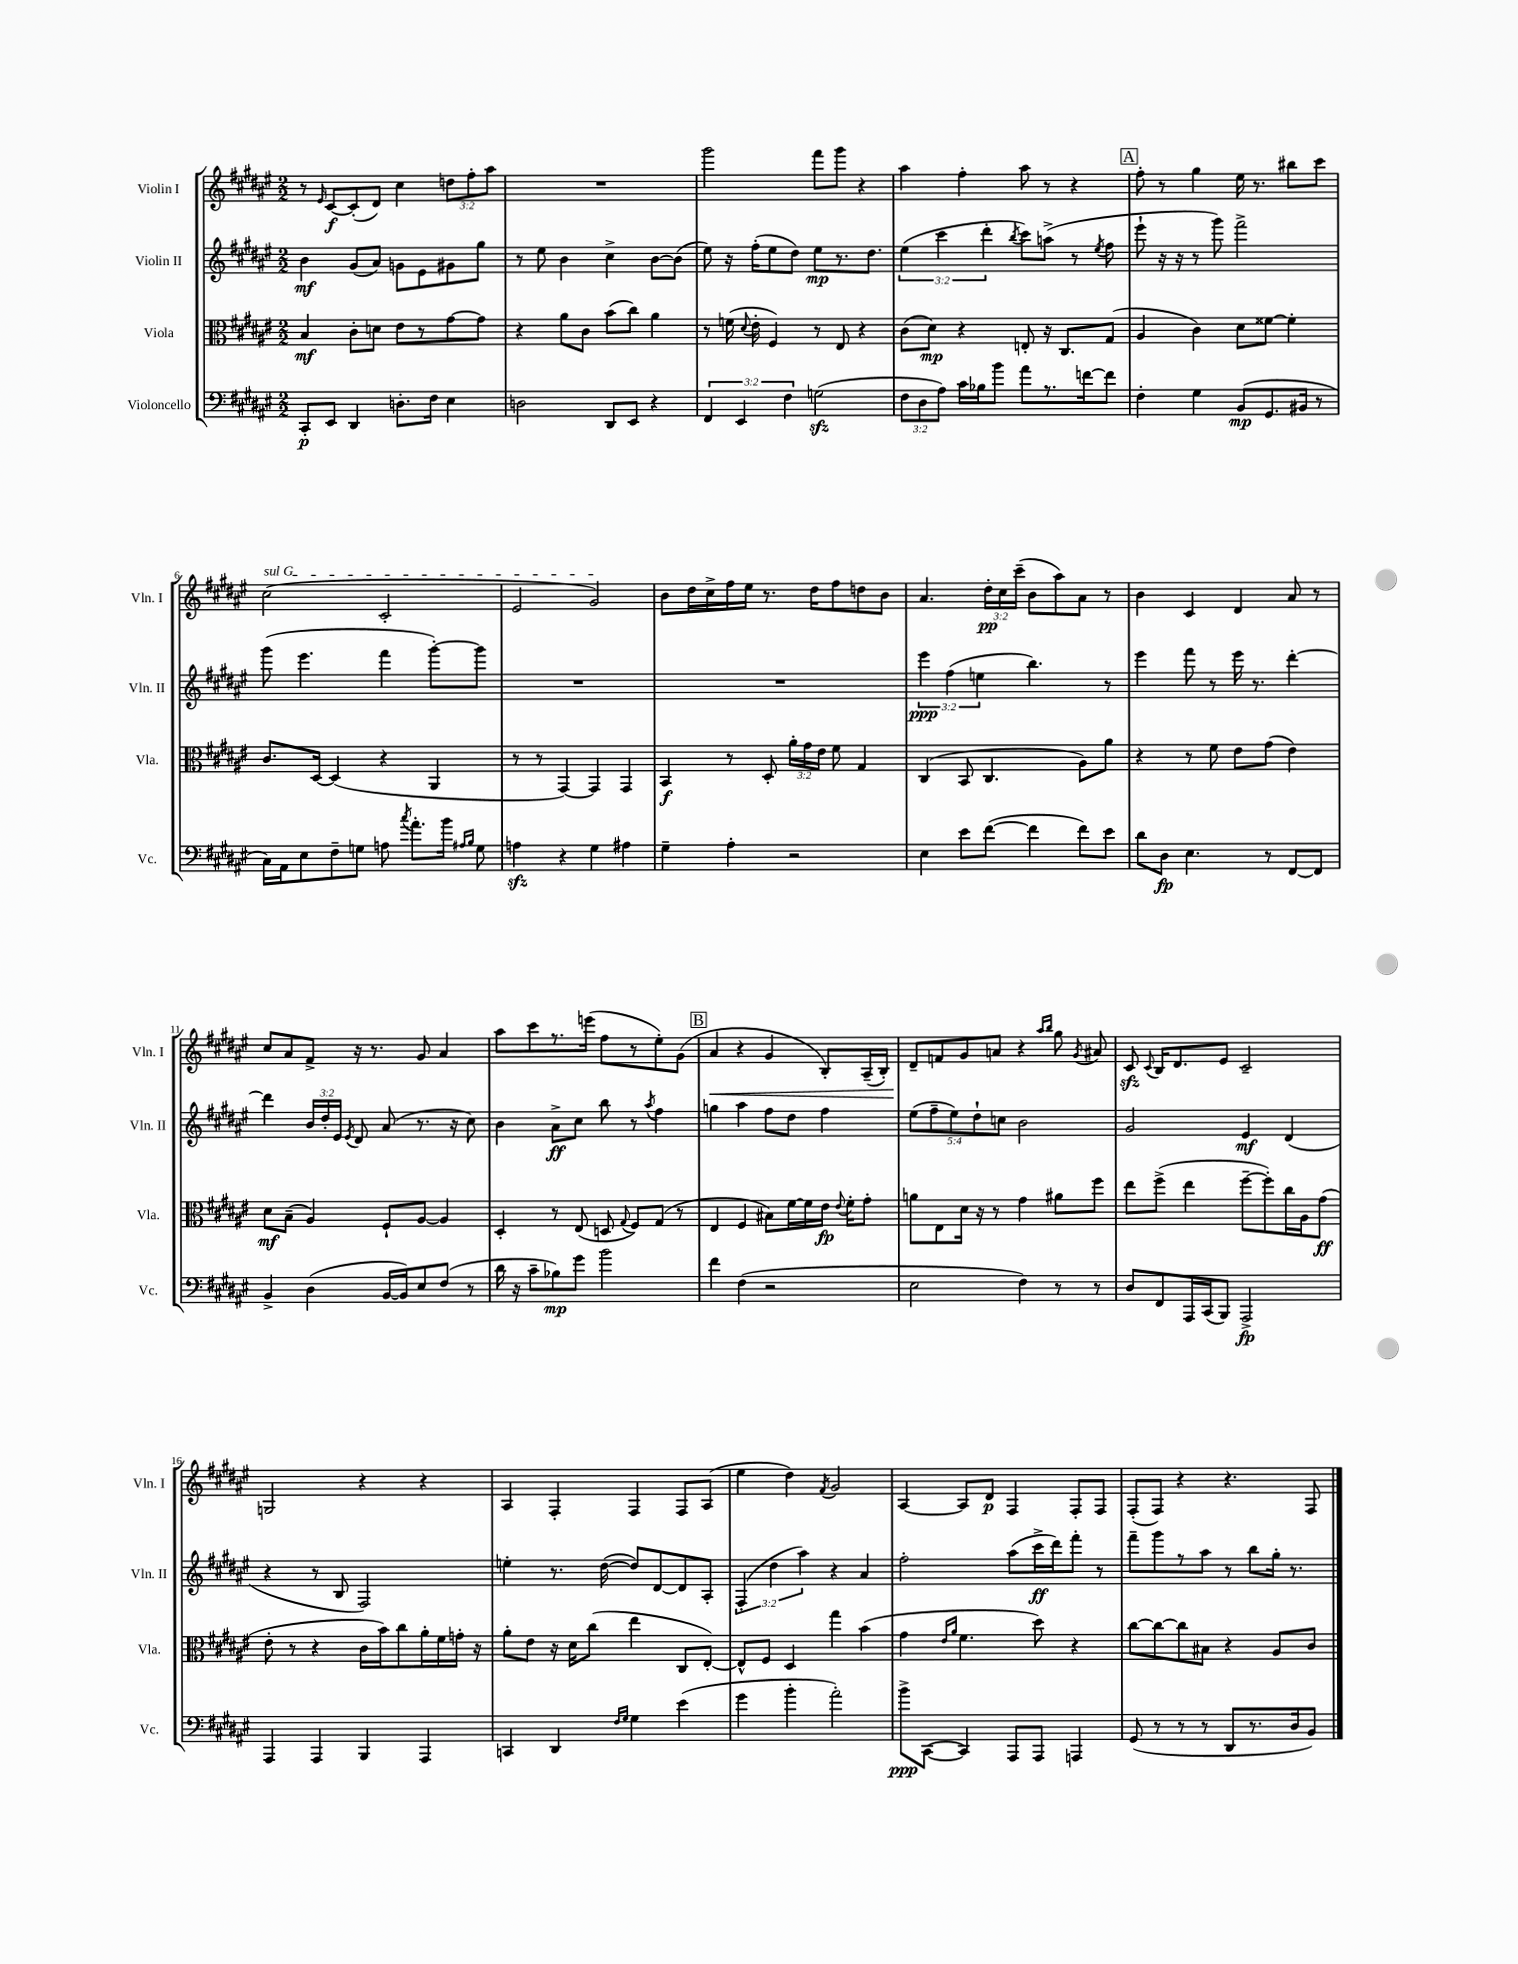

**kern	**kern	**kern	**kern
*staff4	*staff3	*staff2	*staff1
*clefF4	*clefC3	*clefG2	*clefG2
*k[f#c#g#d#a#e#]	*k[f#c#g#d#a#e#]	*k[f#c#g#d#a#e#]	*k[f#c#g#d#a#e#]
*M2/2	*M2/2	*M2/2	*M2/2
8CC#'/L	4B/	4b\	8r
.	.	.	16qqe#/
8EE#/J	.	.	[8c#/L
4DD#/	8c#'\L	(8g#/L	(8c#'/]
.	8d\J	8a#/J)	8d#/J)
8.D'\L	8e#\L	8g\L	4cc#\
.	8r	8e#\	.
16F#\Jk	.	.	.
4E#\	[8g#\	8g#\	12dd\L
.	.	.	12ff#'\
.	8g#\]J	8gg#\J	.
.	.	.	12aa#\J
=	=	=	=
2D\	4r	8r	1r
.	.	8ee#\	.
.	8a#\L	4b\	.
.	8c#\J	.	.
8DD#/L	(8b\L	4cc#^\	.
8EE#/J	8cc#\J)	.	.
4r	4a#\	[8b\L	.
.	.	(8b\]J	.
=	=	=	=
6FF#/	8r	8ee#\)	2ggg#\
.	(16f\	16r	.
6EE#/	.	.	.
.	8qqd#/	.	.
.	16e#'\	(16ff#'\LK	.
.	4F#/)	8ee#\	.
6F#\	.	.	.
.	.	8dd#\J)	.
(2G\	8r	8ee#\L	8fff#\L
.	8E#/	8.r	8ggg#\J
.	4r	.	4r
.	.	8.dd#\J	.
=	=	=	=
12F#\L	(8c#\L	(6ee#\	4aa#\
12D#\	.	.	.
.	8d#\J)	.	.
12A#\J)	.	6ccc#\	.
16c#\LL	4r	.	4ff#'\
16B-\J	.	.	.
.	.	6ddd#'\	.
8b\J	.	.	.
.	.	8qbb/	.
8a#\L	8E'/	8ccc#\L)	8aa#\
8.r	16r	(8aa^\J	8r
.	8.C#/L	.	.
.	.	8r	4r
[16f\k	.	.	.
.	.	8qee#/	.
8f\]J	(8G#/J	8ff#\	.
=	=	=	=
4F#'\	4A#/	8eee#`\	8ff#'\
.	.	16r	8r
.	.	16r	.
4G#\	4c#\)	8r	4gg#\
.	.	8ggg#\)	.
(8BB/L	8d#\L	2fff#^\	16ee#\
.	.	.	8.r
8.GG#/	[8f##\J	.	.
.	4f##'\]	.	8bb#\L
16BB#/Jk	.	.	.
8r	.	.	8ccc#\J
=	=	=	=
16C#\LL)	8.c#/L	(8ggg#\	(2cc#\
16AA#\J	.	.	.
8E#\	.	4.eee#\	.
.	[16D#/Jk	.	.
8F#~\	(4D#/]	.	.
8G\J	.	.	.
8A\	4r	4fff#\	2c#'/
8qcc#/	.	.	.
8.a#'\L	.	.	.
.	4AA#/	[8ggg#'\L)	.
16b\Jk	.	.	.
16qqA#/LL	.	.	.
16qqB/JJ	.	.	.
8G\	.	8ggg#\]J	.
=	=	=	=
4A\	8r	1r	2e#/
.	8r	.	.
4r	[4GG#/)	.	.
4G#\	4GG#/]	.	2g#/)
4A#\	4GG#/	.	.
=	=	=	=
4G#~\	4BB/	1r	8b\L
.	.	.	16dd#\L
.	.	.	16cc#^\
4A#'\	8r	.	16ff#\
.	.	.	16ee#\JJ
.	8D#'/	.	8.r
2r	24a#'\LL	.	.
.	24g#\	.	.
.	.	.	16dd#\LK
.	24e#\JJ	.	.
.	8f#\	.	8ff#\
.	4G#/	.	8dd\
.	.	.	8b\J
=	=	=	=
4E#\	(4C#/	6eee#\	4.a#/
.	.	(6ff#\	.
8e#\L	8BB/	.	.
.	.	6ee\	.
([8f#\J	4.C#/	.	24dd#'\LL
.	.	.	24cc#\
.	.	.	(24ccc#~\JJ
4f#\]	.	4.bb\)	8b\L
.	.	.	8aa#\)
8f#\L)	8A#\L)	.	8a#\J
8e#\J	8a#\J	8r	8r
=	=	=	=
8d#\L	4r	4eee#\	4b\
8D#\J	.	.	.
4.E#\	8r	8fff#\	4c#/
.	8f#\	8r	.
.	8e#\L	16eee#\	4d#/
.	.	8.r	.
8r	(8g#\J	.	.
[8FF#/L	4e#\)	[4ddd#'\	8a#/
8FF#/]J	.	.	8r
=	=	=	=
4BB^/	8d#\L	4ddd#\]	8cc#/L
.	(8B~\J	.	8a#/
(4D#\	4A#/)	24b/LL	8f#^/J
.	.	24dd#'/	.
.	.	24e#/JJ	.
.	.	8qe#/	.
.	.	8d#/	16r
.	.	.	8.r
[16BB/LL	8F#`/L	(8a#/	.
16BB/]J)	.	.	.
8E#/	[8A#/J	8.r	8g#/
(8F#/J	4A#/]	.	4a#/
.	.	16r	.
8r	.	8cc#\)	.
=	=	=	=
16d#\	4D#'/	4b\	8aa#\L
16r	.	.	.
8c#~\L	.	.	8ccc#\
8B-\)	8r	8a#^\L	8.r
8g#\J	(8E#/	8cc#\J	.
.	.	.	(16eee\Jk
2b\	8D/	8bb\	8ff#\L
.	8qqG#/	.	.
.	8F#/L)	8r	8r
.	.	8qaa#/	.
.	(8G#/J	4ff#\	8ee#'\)
.	8r	.	(8g#\J
=	=	=	=
4f#\	4E#/	4gg\	4a#/
(4F#\	4F#/	4aa#\	4r
2r	8B#\L)	8ff#\L	4g#/
.	[16f#\L	8dd#\J	.
.	16f#\]	.	.
.	16e#\JJ	4ff#\	8B'/L)
.	8qqe#/	.	.
.	16f#'\LK	.	.
.	8g#'\J	.	(16A#~/L
.	.	.	16B'/JJ)
=	=	=	=
2E#\	8a\L	(10ee#\L	8d#~/L
.	.	10ff#~\	.
.	8E#\	.	8f/
.	.	10ee#\)	.
.	16d#\Jk	.	8g#/
.	.	10dd#`\	.
.	16r	.	.
.	8r	.	8a/J
.	.	10cc\J	.
4F#\)	4g#\	2b\	4r
.	.	.	16qqaa#/LL
.	.	.	16qqbb/JJ
8r	8a#\L	.	8gg#\
.	.	.	8qg#/
8r	8ff#\J	.	8a#/
=	=	=	=
8D#/L	8ee#\L	2g#/	8c#/
.	.	.	8qqc#/
8FF#/	(8ff#^\J	.	16B/LK
.	.	.	8.d#/
16AAA#/L	4ee#\	.	.
(16CC#/J	.	.	.
8BBB/J)	.	.	8e#/J
2AAA#^/	[8ff#~\L	4e#/	2c#~/
.	8ff#'\])	.	.
.	16cc#\L	(4d#/	.
.	16A#\J	.	.
.	(8g#\J	.	.
=	=	=	=
4AAA#/	8e#'\	4r	2G/
.	8r	.	.
4AAA#/	4r	8r	.
.	.	8B/	.
4BBB/	16c#\LL	2F#/)	4r
.	16b\J)	.	.
.	8cc#\	.	.
4AAA#/	16a#'\L	.	4r
.	16f#\	.	.
.	16g'\JJ	.	.
.	16r	.	.
=	=	=	=
4CC/	8a#'\L	4ee'\	4A#/
.	8e#\J	.	.
4DD#/	16r	8.r	4F#'/
.	16d#\LK	.	.
.	(8cc#\J	.	.
.	.	([16dd#\	.
16qqF#/LL	.	.	.
16qqG#/JJ	.	.	.
4G#\	4ee#\	8dd#/]L)	4F#/
.	.	[8d#/	.
(4e#\	8C#/L	8d#/]	8F#/L
.	[8E#'/J)	8A#'/J	(8A#/J
=	=	=	=
4g#\	8E#^^/]L	(6F#'/	4ee#\
.	8F#/J	.	.
.	.	6dd#\	.
4b'\	4D#/	.	4dd#\)
.	.	6aa#\)	.
.	.	.	8qf#/
2a#'\)	4gg#\	4r	2g#/
.	(4b\	4a#/	.
=	=	=	=
8b^\L	4g#\	2ff#'\	[4A#/
([8CC#\J	.	.	.
.	16qqe#/LL	.	.
.	16qqa#/JJ	.	.
4CC#/])	4.f#\	.	8A#/]L
.	.	.	8d#/J
8AAA#/L	.	(8aa#\L	4F#/
8AAA#/J	8dd#\)	16ccc#^\L	.
.	.	16ddd#\J)	.
4AAA/	4r	8fff#'\J	8F#'/L
.	.	8r	8F#/J
=	=	=	=
(8GG#/	[8cc#\L	8fff#~\L	(8F#'/L
8r	8cc#\_	8ggg#\	8F#/J)
8r	8cc#\]	8r	4r
8r	8B#\J	8aa#\J	.
8DD#/L	4r	8r	4.r
8.r	.	8bb\L	.
.	8A#/L	16gg#'\Jk	.
16D#/k	.	8.r	.
8BB/J)	8c#/J	.	8F#/
==	==	==	==
*-	*-	*-	*-
